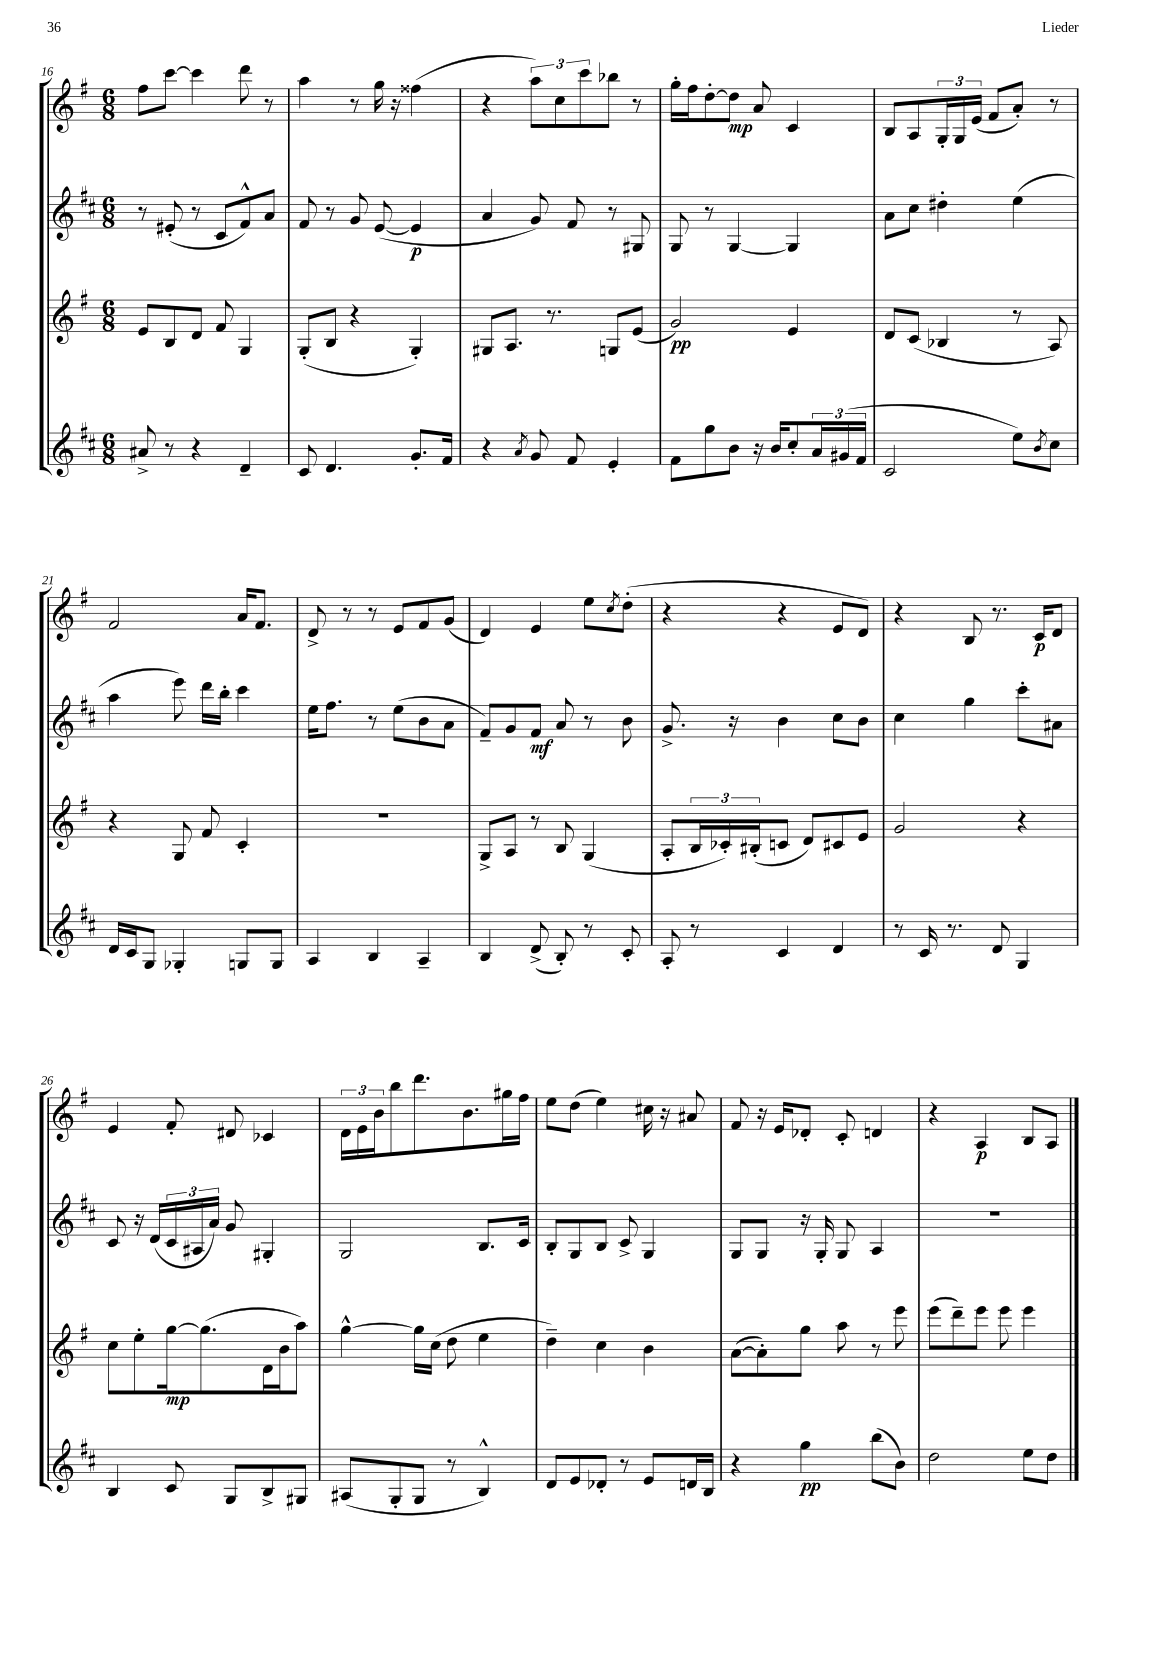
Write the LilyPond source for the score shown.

<<
\new StaffGroup <<
\new Staff = "s0" {
    \clef treble \key g \major \numericTimeSignature \time 6/8
    fis''8 c'''8~ c'''4 d'''8 r8 |
    a''4 r8 g''16 r16 fisis''4( |
    r4 \tuplet 3/2 { a''8) c''8 c'''8 } bes''8 r8 |
    g''16-. fis''16 d''8~-. d''8\mp a'8 c'4 |
    b8 a8 \tuplet 3/2 { g16-. g16 e'16( } fis'8 a'8-.) r8 |
    fis'2 a'16 fis'8. |
    d'8-> r8 r8 e'8 fis'8 g'8( |
    d'4) e'4 e''8 \acciaccatura { c''8 } d''8-.( |
    r4 r4 e'8 d'8) |
    r4 b8 r8. c'16\p d'8 |
    e'4 fis'8-. dis'8 ces'4 |
    \tuplet 3/2 { d'16 e'16 b'16 } b''8 d'''8. b'8. gis''16 fis''16 |
    e''8 d''8( e''4) cis''16 r16 ais'8 |
    fis'8 r16 e'16 des'8-. c'8-. d'4 |
    r4 a4\p b8 a8 \bar "|." |
}
\new Staff = "s1" {
    \clef treble \key d \major \numericTimeSignature \time 6/8
    r8 eis'8-.( r8 cis'8 fis'8-^) a'8 |
    fis'8 r8 g'8 e'8~( e'4\p |
    a'4 g'8) fis'8 r8 gis8 |
    g8 r8 g4~ g4 |
    a'8 cis''8 dis''4-. e''4( |
    a''4 e'''8) d'''16 b''16-. cis'''4 |
    e''16 fis''8. r8 e''8( b'8 a'8 |
    fis'8--) g'8 fis'8\mf a'8 r8 b'8 |
    g'8.-> r16 b'4 cis''8 b'8 |
    cis''4 g''4 cis'''8-. ais'8 |
    cis'8 r16 d'16( \tuplet 3/2 { cis'16 ais16 a'16) } g'8 gis4-. |
    g2 b8. cis'16 |
    b8-. g8 b8 cis'8-> g4 |
    g8 g8 r16 g16-. g8 a4 |
    r2. \bar "|." |
}
\new Staff = "s2" {
    \clef treble \key g \major \numericTimeSignature \time 6/8
    e'8 b8 d'8 fis'8 g4 |
    g8-.( b8 r4 g4-.) |
    gis8 a8. r8. g8 e'8( |
    g'2\pp) e'4 |
    d'8 c'8( bes4 r8 a8) |
    r4 g8 fis'8 c'4-. |
    R2. |
    g8-> a8 r8 b8 g4( |
    a8-. \tuplet 3/2 { b16 ces'16-.) bis16-.( } c'8 d'8) cis'8 e'8 |
    g'2 r4 |
    c''8 e''8-. g''16~\mp g''8.( d'16 b'16 a''8) |
    g''4~-^ g''16 c''16( d''8 e''4 |
    d''4--) c''4 b'4 |
    a'8~( a'8-.) g''8 a''8 r8 e'''8 |
    e'''8( d'''8--) e'''8 e'''8 e'''4 \bar "|." |
}
\new Staff = "s3" {
    \clef treble \key d \major \numericTimeSignature \time 6/8
    ais'8-> r8 r4 d'4-- |
    cis'8 d'4. g'8.-. fis'16 |
    r4 \acciaccatura { a'8 } g'8 fis'8 e'4-. |
    fis'8 g''8 b'8 r16 b'16 cis''8-. \tuplet 3/2 { a'16 gis'16( fis'16 } |
    cis'2 e''8) \acciaccatura { b'8 } cis''8 |
    d'16 cis'16 g8 ges4-. g8 g8 |
    a4 b4 a4-- |
    b4 d'8->( b8-.) r8 cis'8-. |
    a8-. r8 cis'4 d'4 |
    r8 cis'16 r8. d'8 g4 |
    b4 cis'8 g8 b8-> gis8 |
    ais8( g8-. g8 r8 b4-^) |
    d'8 e'8 des'8-. r8 e'8 d'16 b16 |
    r4 g''4\pp b''8( b'8) |
    d''2 e''8 d''8 \bar "|." |
}
>>
>>
\layout { \context { \Score currentBarNumber = #16 } }
